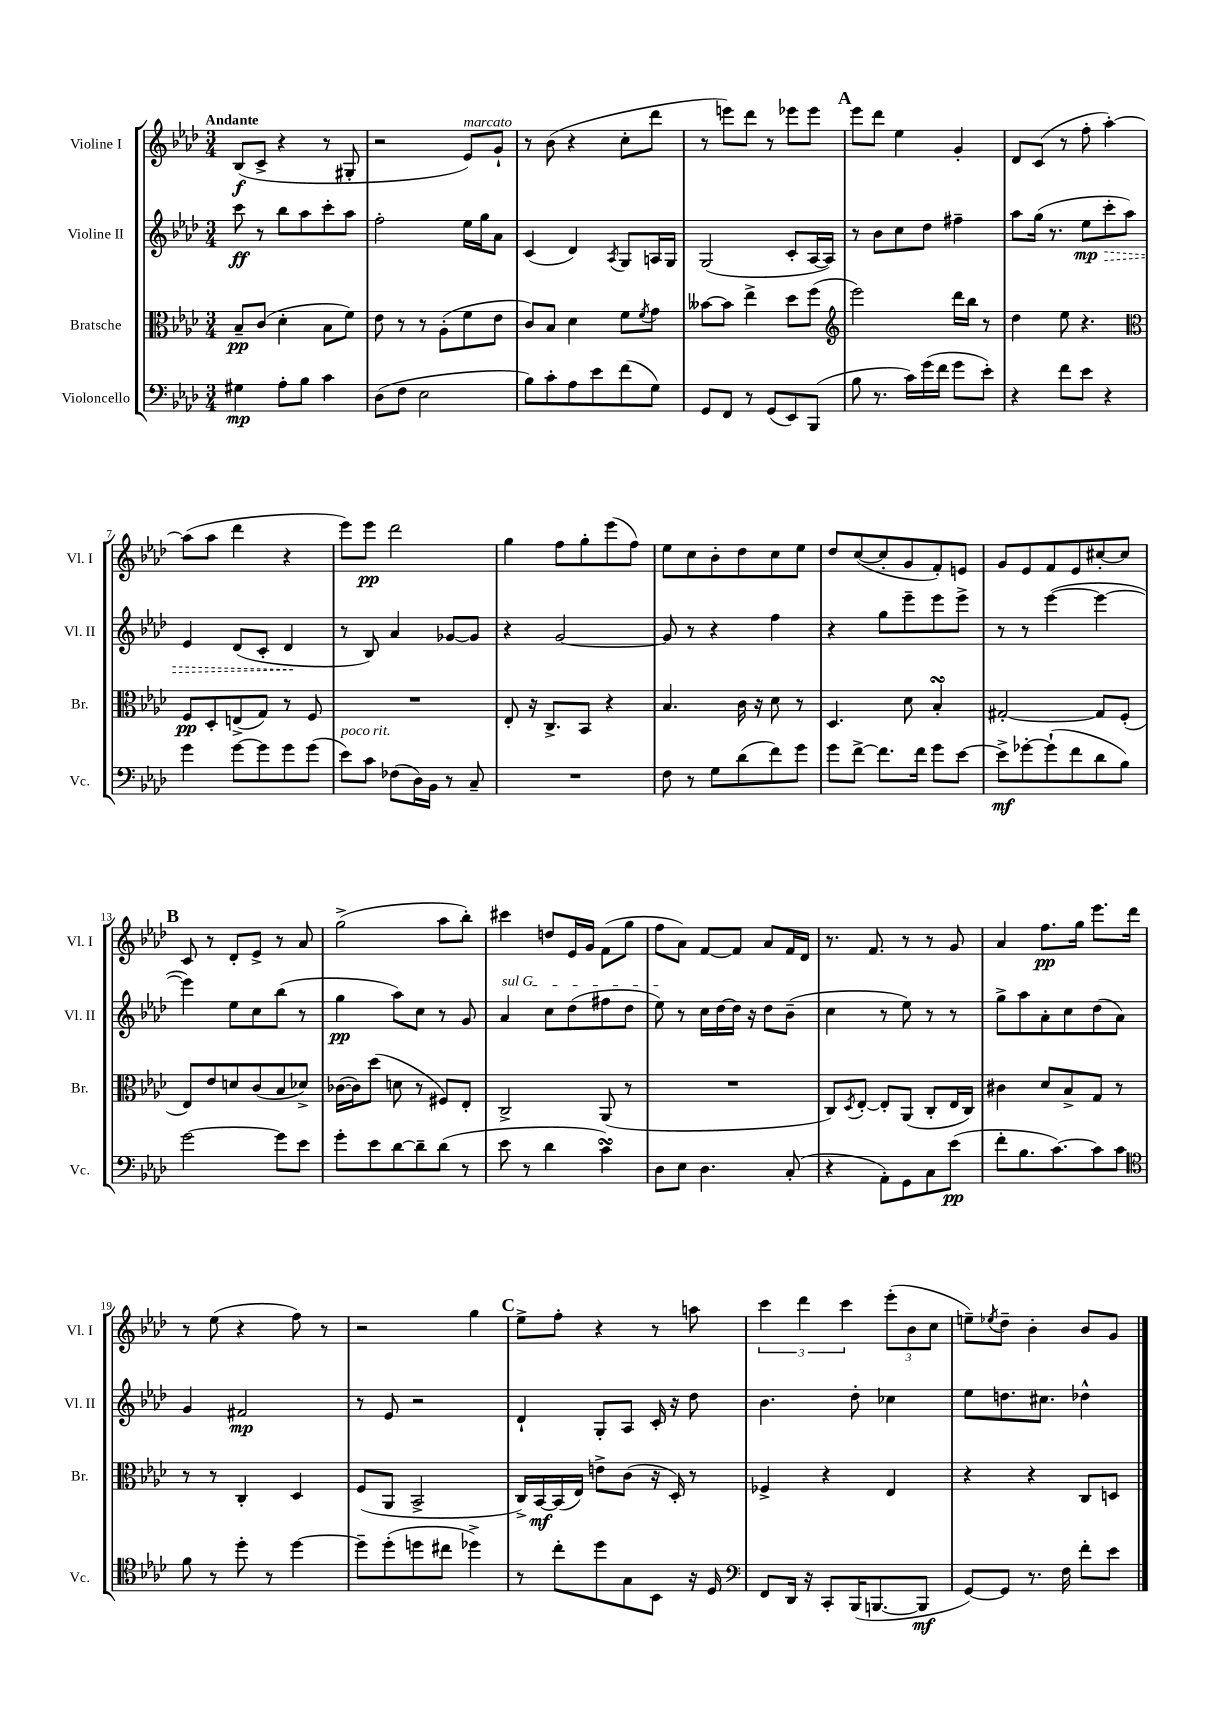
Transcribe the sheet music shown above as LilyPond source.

<<
\new StaffGroup <<
\new Staff = "s0" \with { instrumentName = "Violine I" shortInstrumentName = "Vl. I" } {
    \clef treble \key aes \major \numericTimeSignature \time 3/4 \tempo "Andante"
    bes8\f( c'8-> r4 r8 gis8-. |
    r2 ees'8^\markup { \italic "marcato" }) g'8-! |
    r8 bes'8( r4 c''8-. des'''8 |
    r8 e'''8) des'''8 r8 ees'''8 ees'''8 |
    \mark \markup { \bold "A" } ees'''8 des'''8 ees''4 g'4-. |
    des'8 c'8( r8 f''8-. aes''4~-.) |
    aes''8( aes''8 des'''4 r4 |
    ees'''8) ees'''8\pp des'''2 |
    g''4 f''8 g''8-. ees'''8( f''8) |
    ees''8 c''8 bes'8-. des''8 c''8 ees''8 |
    des''8 c''8~( c''8-. g'8 f'8-.) e'8 |
    g'8 ees'8 f'8 ees'8 cis''8~-. cis''8 |
    \mark \markup { \bold "B" } c'8 r8 des'8-. ees'8-> r8 aes'8 |
    g''2->( aes''8 bes''8-.) |
    cis'''4 d''8 ees'16 g'16 f'8( g''8 |
    f''8 aes'8) f'8~ f'8 aes'8 f'16 des'16 |
    r8. f'8. r8 r8 g'8 |
    aes'4 f''8.\pp g''16 ees'''8. des'''16 |
    r8 ees''8( r4 f''8) r8 |
    r2 g''4 |
    \mark \markup { \bold "C" } ees''8-> f''8-. r4 r8 a''8 |
    \tuplet 3/2 { c'''4 des'''4 c'''4 } \tuplet 3/2 { ees'''8-.( bes'8 c''8 } |
    e''8--) \acciaccatura { ees''8 } des''8-- bes'4-. bes'8 g'8 \bar "|." |
}
\new Staff = "s1" \with { instrumentName = "Violine II" shortInstrumentName = "Vl. II" } {
    \clef treble \key aes \major \numericTimeSignature \time 3/4
    c'''8\ff r8 bes''8 aes''8 c'''8-. aes''8 |
    f''2-. ees''16 g''16 aes'8 |
    c'4( des'4) \acciaccatura { aes8 } g8 a16 g16 |
    g2( c'8-. aes16~ aes16) |
    \mark \markup { \bold "A" } r8 bes'8 c''8 des''8 fis''4-- |
    aes''8 g''16( r8. ees''8\mp \once \override Hairpin.style = #'dashed-line c'''8-.\> aes''8) |
    ees'4 des'8( c'8-. des'4\! |
    r8 bes8) aes'4 ges'8~ ges'8 |
    r4 g'2~ |
    g'8 r8 r4 f''4 |
    r4 g''8 ees'''8-- ees'''8 ees'''8-> |
    r8 r8 ees'''4~( ees'''4~ |
    \mark \markup { \bold "B" } ees'''4) ees''8 c''8 bes''8( r8 |
    g''4\pp aes''8) c''8 r8 g'8 |
    \once \override TextSpanner.bound-details.left.text = \markup { \italic "sul G" } aes'4\startTextSpan c''8 des''8( fis''8 des''8 |
    ees''8\stopTextSpan) r8 c''16 des''16~ des''16 r16 des''8 bes'8--( |
    c''4 r8 ees''8) r8 r8 |
    g''8-> aes''8 aes'8-. c''8 des''8( aes'8) |
    g'4 fis'2\mp |
    r8 ees'8 r2 |
    \mark \markup { \bold "C" } des'4-! g8-. aes8 c'16-. r16 des''8 |
    bes'4. des''8-. ces''4 |
    ees''8 d''8. cis''8. des''4-^ \bar "|." |
}
\new Staff = "s2" \with { instrumentName = "Bratsche" shortInstrumentName = "Br." } {
    \clef alto \key aes \major \numericTimeSignature \time 3/4
    bes8--\pp c'8( des'4-. bes8 f'8) |
    ees'8 r8 r8 aes8-.( f'8 ees'8 |
    c'8) bes8 des'4 f'8 \acciaccatura { f'8 } g'8 |
    beses'8~ beses'8 ees''4-> des''8 f''8( |
    \mark \markup { \bold "A" } \clef treble ees'''2) des'''16 bes''16 r8 |
    des''4 ees''8 r4. |
    \clef alto f8\pp des8-. e8->( g8) r8 f8 |
    R2. |
    ees8-. r16 c8.-> bes,8 r4 |
    bes4. c'16 r16 des'8 r8 |
    des4. des'8 bes4-.\turn |
    gis2~-. gis8 f8-.( |
    \mark \markup { \bold "B" } ees8) ees'8 d'8 c'8( bes8 des'8->) |
    ces'16~( ces'16) des''8( d'8 r8 fis8) ees8-. |
    c2-> aes,8( r8 |
    R2. |
    c8) \acciaccatura { des8 } ees8~-. ees8-. aes,8( c8-. ees16 c16) |
    cis'4 des'8 bes8-> g8 r8 |
    r8 r8 c4-. des4 |
    f8( aes,8 bes,2-> |
    \mark \markup { \bold "C" } c16->) bes,16~\mf bes,16( ees16) e'8-> c'8( r16 des16-.) r8 |
    fes4-> r4 ees4 |
    r4 r4 c8 d8 \bar "|." |
}
\new Staff = "s3" \with { instrumentName = "Violoncello" shortInstrumentName = "Vc." } {
    \clef bass \key aes \major \numericTimeSignature \time 3/4
    gis4\mp aes8-. bes8 c'4 |
    des8( f8 ees2 |
    bes8) c'8-. aes8 ees'8 f'8( g8) |
    g,8 f,8 r8 g,8( ees,8) bes,,8( |
    \mark \markup { \bold "A" } bes8 r8. c'16) g'16( f'16 g'8 ees'8-.) |
    r4 f'8 ees'8 r4 |
    g'4 g'8~ g'8 g'8 g'8( |
    ees'8^\markup { \italic "poco rit." }) c'8 fes8( des16) bes,16 r8 c8-- |
    R2. |
    f8 r8 g8 des'8( f'8) g'8 |
    g'8 f'8~-> f'8. f'16 g'8 ees'8~ |
    ees'8->\mf ges'8~-. ges'8-!( f'8 des'8 bes8) |
    \mark \markup { \bold "B" } g'2~ g'8 ees'8 |
    g'8-. ees'8 des'8~ des'8-- des'8( r8 |
    ees'8 r8 des'4 c'4\turn) |
    des8 ees8 des4. c8-.( |
    r4 aes,8-.) g,8 c8 ees'8\pp( |
    f'8-. bes8. c'8.~) c'8 c'8 |
    \clef tenor f'8 r8 des''8-. r8 des''4~ |
    des''8-- des''8-.( d''8 cis''8 des''4->) |
    \mark \markup { \bold "C" } r8 c''8-. des''8 g8 bes,8 r16 des16 |
    \clef bass f,8 des,16 r16 c,8-. bes,,16( b,,8.~ b,,8\mf |
    g,8~) g,8 r8. f16 f'8-. ees'8 \bar "|." |
}
>>
>>
